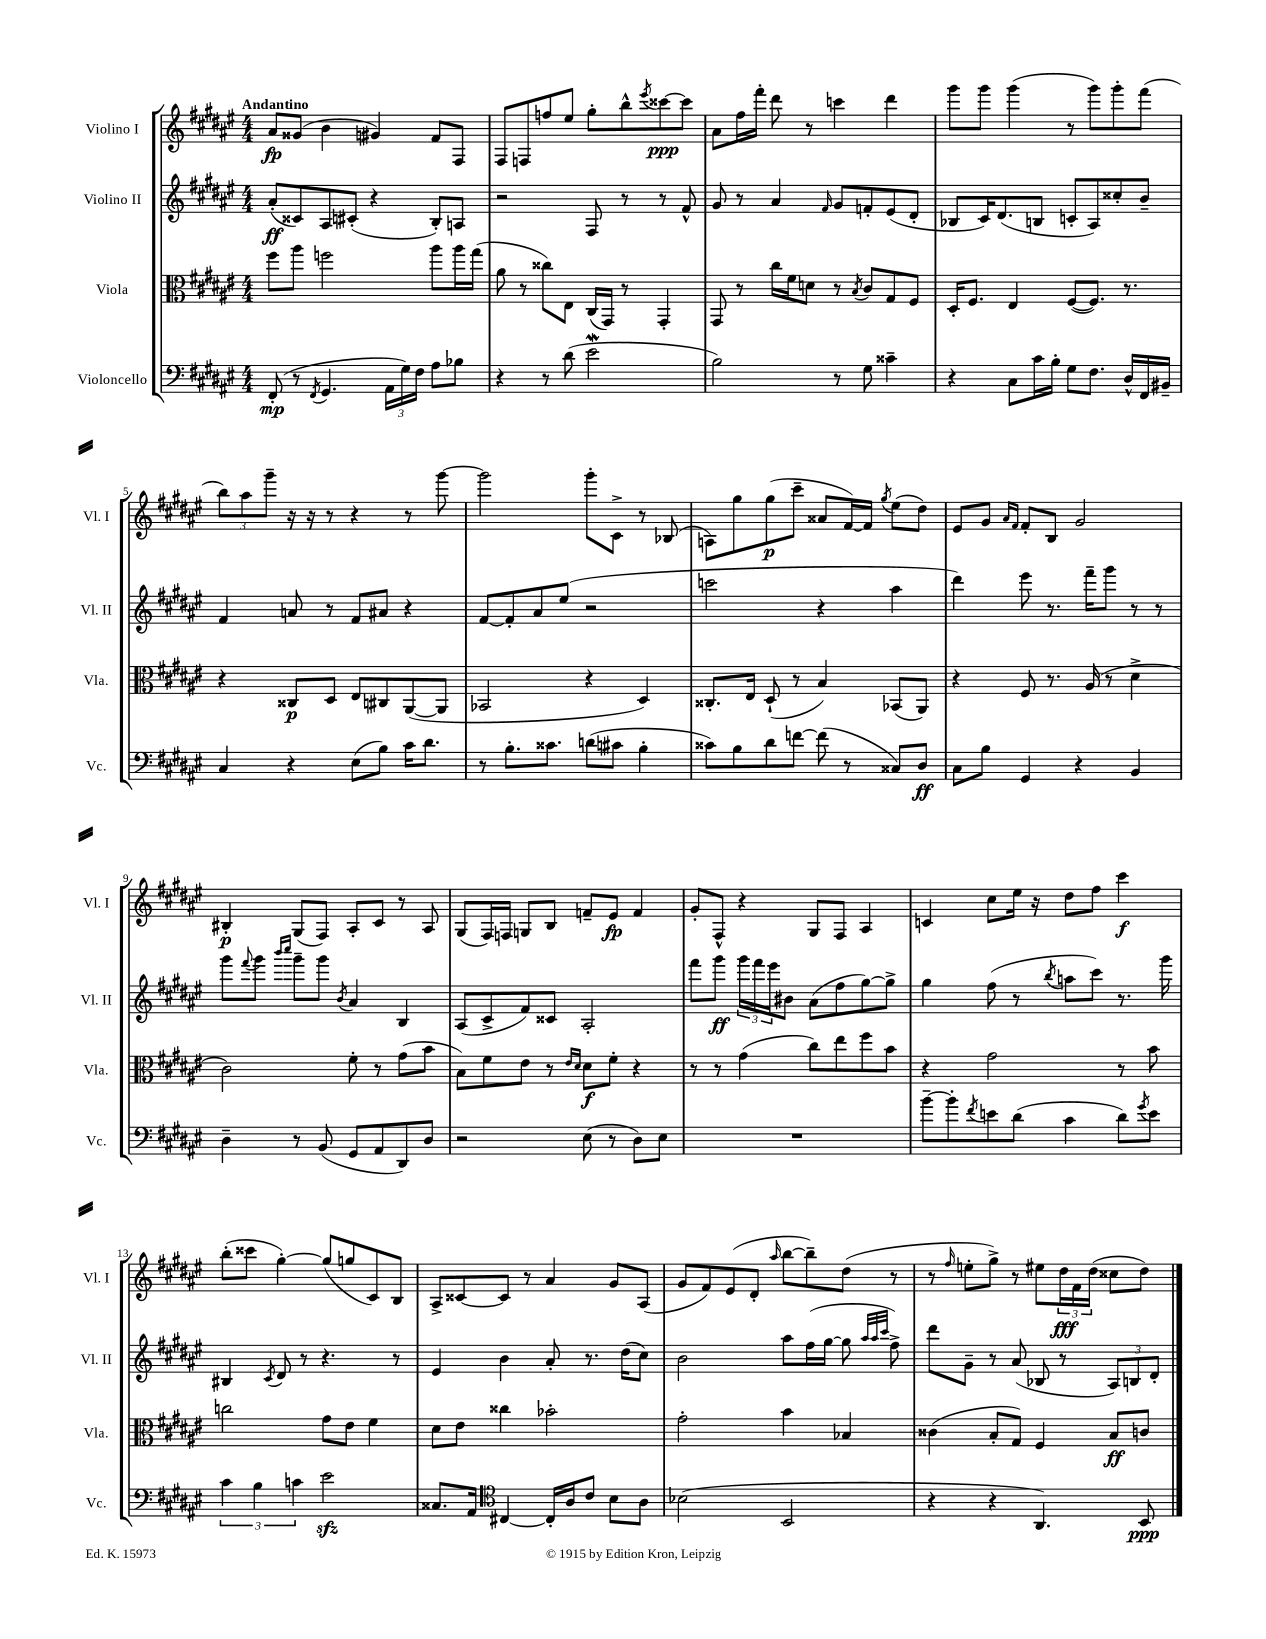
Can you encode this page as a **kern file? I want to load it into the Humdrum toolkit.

**kern	**kern	**kern	**kern
*staff4	*staff3	*staff2	*staff1
*clefF4	*clefC3	*clefG2	*clefG2
*k[f#c#g#d#a#e#]	*k[f#c#g#d#a#e#]	*k[f#c#g#d#a#e#]	*k[f#c#g#d#a#e#]
*M4/4	*M4/4	*M4/4	*M4/4
(8FF#'	8ff#	(8a#'	8a#
8r	8aa#	8c##)	(8g##
8qFF#	.	.	.
4.GG#	2ff	8A#	4b
.	.	(8c#'	.
.	.	4r	4g#)
24AA#	.	.	.
24G#)	.	.	.
24F#	.	.	.
8A#	8aa#	8B')	8f#
8B-	16aa#	8A	8F#
.	(16gg#	.	.
=	=	=	=
4r	8a#	2r	8F#
.	8r	.	8F
8r	8cc##)	.	8ff
(8d#	8E#	.	8ee#
2e#	(16C#	8F#	8gg#'
.	16GG#)	.	.
.	8r	8r	8bb^^
.	.	.	8qeee#
.	4GG#'	8r	[8ccc##
.	.	8f#^^	8ccc##]
=	=	=	=
2B)	8GG#	8g#	8a#
.	8r	8r	16ff#
.	.	.	16fff#'
.	16cc#	4a#	8ddd#
.	16f#	.	.
.	8d	.	8r
.	.	16qqf#	.
8r	8r	8g#	4ccc
.	8qB	.	.
8G#	8c#	8f'	.
4c##~	8G#	(8e#	4ddd#
.	8F#	8d#'	.
=	=	=	=
4r	16D#'	8B-	8ggg#
.	8.F#	.	.
.	.	16c#)	8ggg#
.	.	(8.d#	.
8C#	4E#	.	(4ggg#
16c#	.	8B	.
16B'	.	.	.
8G#	([8F#	8c'	8r
8.F#	8.F#])	8A#)	8ggg#)
.	.	8cc##'	8ggg#'
16D#^^	8.r	.	.
16FF#	.	8b~	(8fff#
16BB#~	.	.	.
=	=	=	=
4C#	4r	4f#	12bb)
.	.	.	12aa#
.	.	.	12ggg#~
4r	8C##	8a	16r
.	.	.	16r
.	8D#	8r	8r
(8E#	8E#	8f#	4r
8B)	8C#	8a#	.
16c#	([8AA#	4r	8r
8.d#	.	.	.
.	8AA#]	.	[8ggg#
=	=	=	=
8r	2BB-	[8f#	2ggg#]
8.B'	.	8f#']	.
.	.	8a#	.
8.c##	.	.	.
.	.	(8ee#	.
(8d	4r	2r	8ggg#'
8c#	.	.	8c#^
4B'	4D#)	.	8r
.	.	.	(8B-
=	=	=	=
8c##)	8.C##'	2ccc	8A)
8B	.	.	8gg#
.	16E#	.	.
8d#	(8D#`	.	(8gg#
[8f	8r	.	8ccc#~
(8f]	4B)	4r	8a##
8r	.	.	[16f#)
.	.	.	16f#]
.	.	.	8qgg#
8C##)	(8BB-	4aa#	(8ee#
8D#	8AA#)	.	8dd#)
=	=	=	=
8C#	4r	4ddd#)	8e#
8B	.	.	8g#
.	.	.	16qqa#
.	.	.	16qqf#
4GG#	8F#	8eee#	8f#'
.	8.r	8.r	8B
4r	.	.	2g#
.	(16A#	16fff#~	.
.	8r	8ggg#	.
4BB	4d#^	8r	.
.	.	8r	.
=	=	=	=
4D#~	2c#)	8ggg#	4B#'
.	.	8qqfff#	.
.	.	8ggg#	.
.	.	16qqbbb	.
.	.	16qqcccc#	.
8r	.	8ggg#~	(8G#
(8BB	.	8ggg#	8F#)
.	.	8qb	.
8GG#	8f#'	4a#	8A#'
8AA#	8r	.	8c#
8DD#)	(8g#	4B	8r
8D#	8b	.	8A#
=	=	=	=
2r	8B)	(8A#	(8G#
.	8f#	8c#^	16F#)
.	.	.	16F
.	8e#	8f#)	8G
.	8r	8c##	8B
.	16qqe#	.	.
.	16qqd#	.	.
(8E#	8d#	2A#'	8f~
8r	8f#'	.	8e#
8D#)	4r	.	4f
8E#	.	.	.
=	=	=	=
1r	8r	8fff#	8g#'
.	8r	8ggg#	8F#^^
.	(4g#	24ggg#	4r
.	.	24fff#	.
.	.	24eee#	.
.	.	8b#	.
.	8cc#)	(8a#	8G#
.	8ee#	8ff#	8F#
.	8ff#	[8gg#)	4A#
.	8b	8gg#^]	.
=	=	=	=
[8b~	4r	4gg#	4c
8b']	.	.	.
8qf#	.	.	.
8e	2g#	(8ff#	8cc#
(8d#	.	8r	16ee#
.	.	.	16r
.	.	8qbb	.
4c#	.	8aa	8dd#
.	.	8ccc#)	8ff#
8d#)	8r	8.r	4ccc#
8qg#	.	.	.
8e	8b	.	.
.	.	16ggg#	.
=	=	=	=
6c#	2cc	4B#	(8bb'
.	.	.	8ccc##
6B	.	.	.
.	.	8qc#	.
.	.	8d#	[4gg#')
6c	.	.	.
.	.	8r	.
2e#	8g#	4.r	(8gg#]
.	8e#	.	8gg
.	4f#	.	8c#)
.	.	8r	8B
=	=	=	=
8.C##	8d#	4e#	8A#^
.	8e#	.	[8c##
16AA#	.	.	.
*clefC4	*	*	*
[4C#	4cc##	4b	8c##]
.	.	.	8r
16C#']	2b-'	8a#'	4a#
16A#	.	.	.
8c#	.	8.r	.
8B	.	.	8g#
.	.	(16dd#	.
8A#	.	8cc#)	(8A#
=	=	=	=
(2B-	2g#'	2b	8g#
.	.	.	8f#)
.	.	.	(8e#
.	.	.	8d#'
.	.	.	16qqaa#
2BB	4b	8aa#	[8bb
.	.	(16ff#	8bb~])
.	.	[16gg#	.
.	4B-	8gg#]	(8dd#
.	.	32qqaa#	.
.	.	32qqaa#	.
.	.	32qqccc#	.
.	.	8ff#^)	8r
=	=	=	=
4r	(4c##	8ddd#	8r
.	.	.	16qqff#
.	.	8g#~	8ee'
4r	8B'	8r	8gg#^)
.	8G#)	(8a#	8r
4.AA#)	4F#	8B-	8ee#
.	.	8r	24dd#
.	.	.	24f#
.	.	.	(24dd#
.	8B	12A#)	8cc##
.	.	12B	.
8BB	8c	.	8dd#)
.	.	12d#'	.
==	==	==	==
*-	*-	*-	*-
